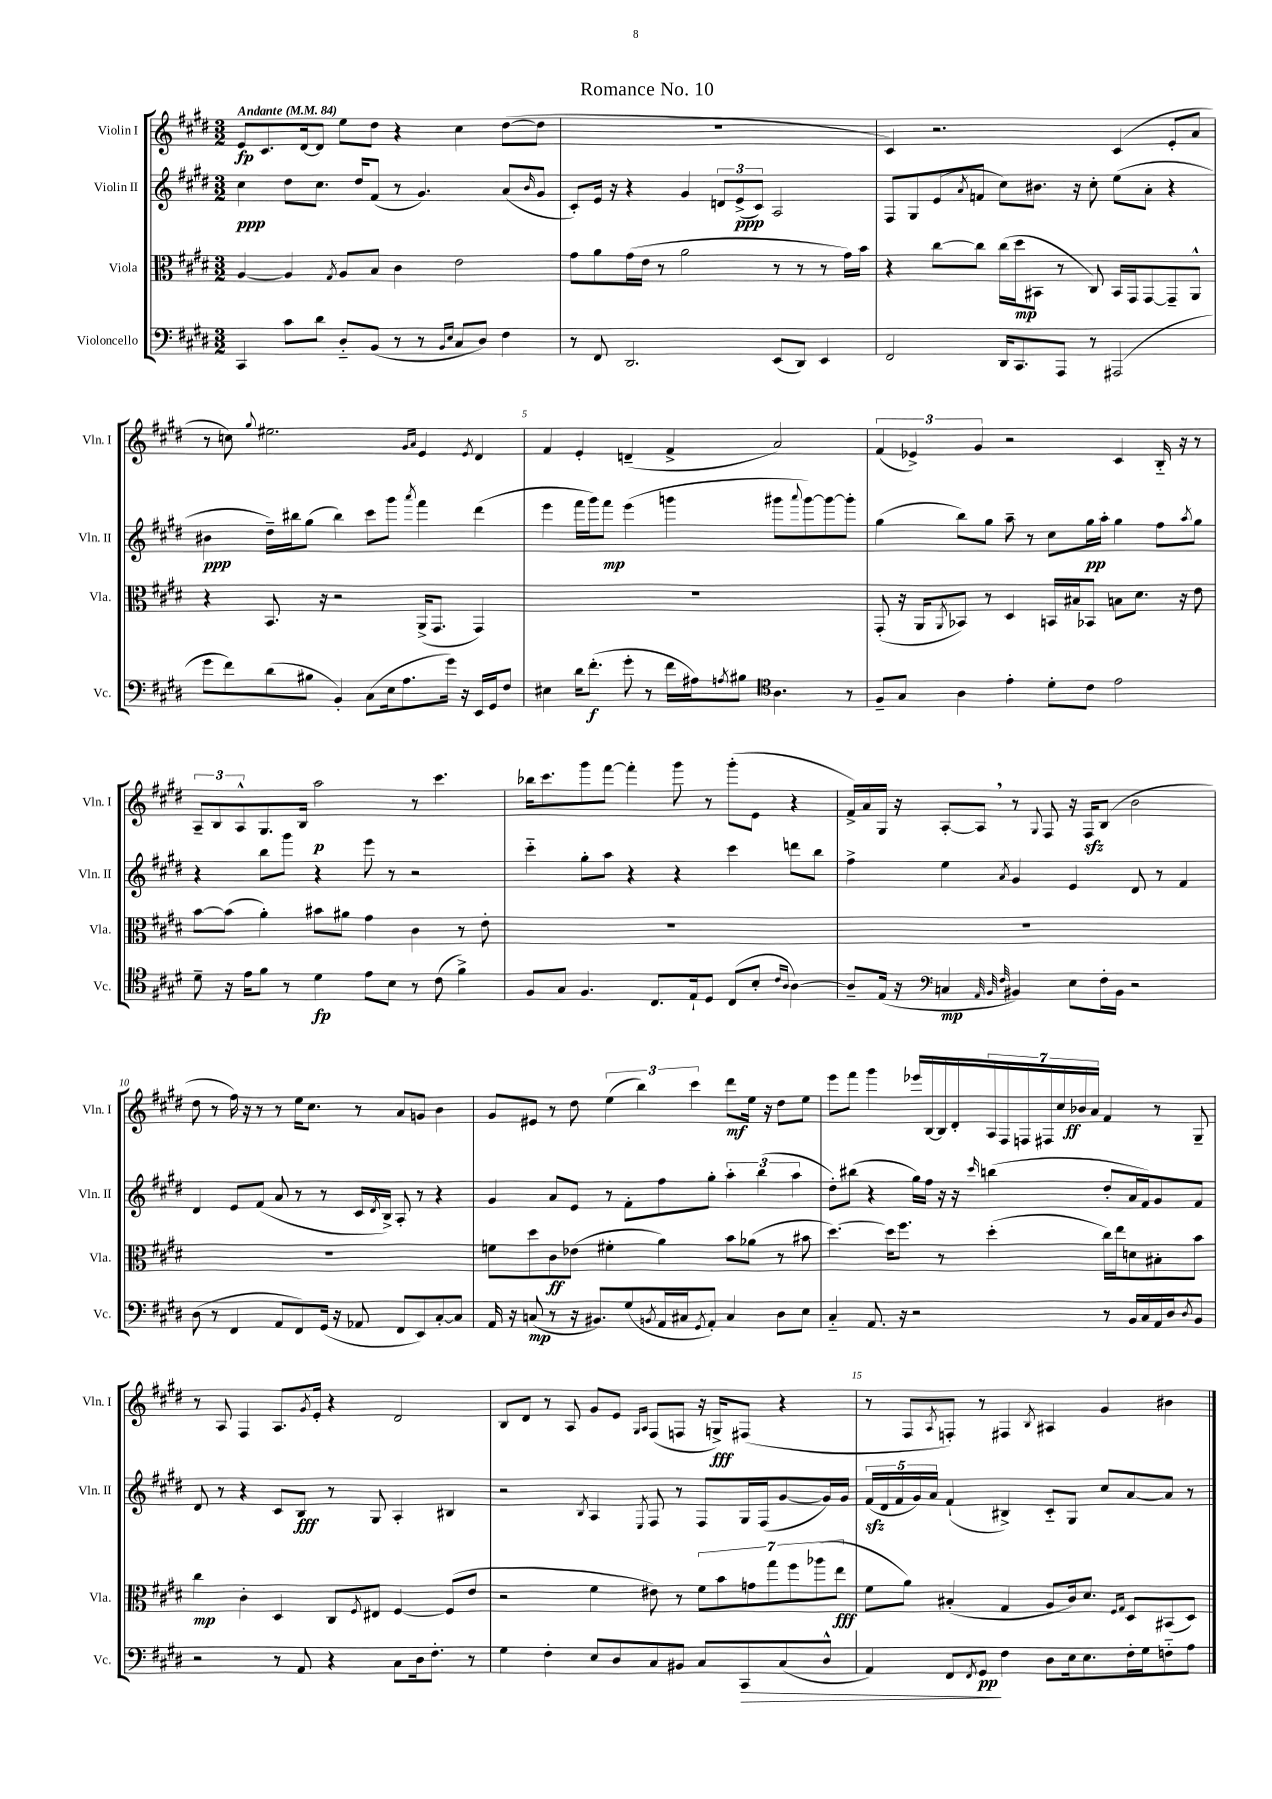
\header { title = "Romance No. 10" }
<<
\new StaffGroup <<
\new Staff = "s0" \with { instrumentName = "Violin I" shortInstrumentName = "Vln. I" } {
    \clef treble \key e \major \numericTimeSignature \time 3/2 \tempo "Andante" 4 = 84
    e'8\fp cis'8. dis'16~ dis'8 e''8 dis''8 r4 cis''4 dis''8~( dis''8 |
    R1. |
    cis'4) r2. cis'4( e'8-. a'8 |
    r8 c''8) \appoggiatura { gis''8 } eis''2. \grace { gis'16 a'16 } e'4 \acciaccatura { e'8 } dis'4 |
    fis'4 e'4-. d'4--( fis'4-> a'2) |
    \tuplet 3/2 { fis'4( ees'4->) gis'4 } r2 cis'4 b16-_ r16 r8 |
    \tuplet 3/2 { a8-- b8 a8-^ } gis8. b16 a''2\p r8 cis'''4. |
    bes''16 cis'''8. gis'''8 fis'''8~ fis'''4-. gis'''8 r8 gis'''8-.( e'8 r4 |
    fis'16->) a'16 gis16 r16 a8~-. a8 \breathe r8 \appoggiatura { gis8 } fis8 r16 fis16\sfz b8( b'2 |
    dis''8 r8 fis''16) r16 r8 r8 e''16 cis''8. r8 a'8 g'8 b'4 |
    gis'8 eis'8 r8 dis''8 \tuplet 3/2 { e''4( b''4) cis'''4 } dis'''8\mf e''16 r16 dis''8 e''8 |
    e'''8 fis'''8 gis'''4 ees'''16 b16~ b16 dis'16-. \tuplet 7/4 { a16 fis16 f16 fis16 cis''16 bes'16\ff a'16 } fis'4 r8 gis8-- |
    r8 a8 fis4 a8. \acciaccatura { gis'8 } e'16-. r4 dis'2 |
    b8 dis'8 r8 a8 gis'8 e'8 \grace { gis16 a16 } fis8( f8 r16 g16->\fff) fis8( r4 |
    r8 fis8 \acciaccatura { a8 } f8-.) r8 fis4 \acciaccatura { b8 } ais4 gis'4 bis'4 \bar "|." |
}
\new Staff = "s1" \with { instrumentName = "Violin II" shortInstrumentName = "Vln. II" } {
    \clef treble \key e \major \numericTimeSignature \time 3/2
    cis''4\ppp dis''8 cis''8. dis''16 fis'8( r8 gis'4.) a'8( \grace { b'16 } gis'8 |
    cis'8-.) e'16 r16 r4 gis'4 \tuplet 3/2 { d'8 e'8->\ppp( cis'8) } a2 |
    fis8 gis8 e'8( \acciaccatura { a'8 } f'8 cis''8) bis'8. r16 cis''8-. e''8( a'8-. r4 |
    bis'4\ppp dis''16--) bis''16 gis''8( bis''4) cis'''8 gis'''8 \acciaccatura { a'''8 } fis'''4 dis'''4( |
    e'''4 fis'''16 gis'''16) fis'''8\mp e'''4( g'''4 gis'''8 \appoggiatura { a'''8 } gis'''8~) gis'''8~ gis'''8-. |
    gis''4( b''8) gis''8 a''8-- r8 cis''8 gis''16\pp a''16-. gis''4 fis''8 \acciaccatura { a''8 } gis''8 |
    r4 b''8 gis'''8 r4 e'''8 r8 r2 |
    cis'''4-_ gis''8-. a''8 r4 r4 cis'''4 d'''8 b''8 |
    fis''4-> e''4 \acciaccatura { a'8 } gis'4 e'4 dis'8 r8 fis'4 |
    dis'4 e'8 fis'8( a'8 r8 r8 cis'16 \acciaccatura { dis'8 } b16->) a8-. r8 r4 |
    gis'4 a'8 e'8 r8 fis'8-. fis''8 gis''8-. \tuplet 3/2 { a''4-. b''4( a''4 } |
    dis''8-.) bis''8( r4 gis''16) fis''16 r16 r16 \grace { cis'''16 } b''4( dis''8-. a'16 fis'16) gis'8 fis'8 |
    dis'8 r8 r4 cis'8 b8\fff r8 gis8 a4-. bis4 |
    r2 \acciaccatura { b8 } a4 \acciaccatura { e8 } fis8 r8 fis8 gis16 fis16( gis'8~ gis'16) gis'16 |
    \tuplet 5/4 { fis'16\sfz( dis'16 fis'16 gis'16) a'16 } fis'4-!( bis4->) cis'8-_ gis8 cis''8 a'8~ a'8 r8 \bar "|." |
}
\new Staff = "s2" \with { instrumentName = "Viola" shortInstrumentName = "Vla." } {
    \clef alto \key e \major \numericTimeSignature \time 3/2
    a4~ a4 \acciaccatura { gis8 } a8 b8 cis'4 e'2 |
    gis'8 a'8 gis'16( e'16 r8 a'2 r8 r8 r8 gis'16) b'16 |
    r4 cis''8~ cis''8 cis''16( dis''16\mp bis,8 r8 cis8) bis,16 gis,16 gis,8~ gis,8-- a,8-^ |
    r4 b,8. r16 r2 a,16->( gis,8. gis,4) |
    R1. |
    gis,8-.( r16 a,16 \acciaccatura { a,8 } bes,8) r8 dis4 b,16 bis16 bes,8 b8 dis'8. r16 e'8 |
    b'8~ b'8( a'4-.) bis'8 ais'8 gis'4 cis'4 r8 e'8-. |
    R1. |
    R1. |
    R1. |
    f'8 dis''8 cis'8\ff ees'8( fis'4-. a'4) b'8 aes'8( r8 bis'8 |
    dis''4.~) dis''16 fis''8. r8 dis''4-.( cis''16) e''16 d'8 bis8-. b'8 |
    cis''4\mp cis'4-. dis4 cis8 \acciaccatura { fis8 } eis8 fis4~ fis8( e'8 |
    r2 fis'4 eis'8) r8 \tuplet 7/4 { fis'8 b'8 g'8 gis''8 fis''8 aes''8( e''8\fff } |
    fis'8 a'8) bis4-.( gis4 a8 cis'16) dis'8. \grace { fis16 gis16 } dis8 bis,8( dis8) \bar "|." |
}
\new Staff = "s3" \with { instrumentName = "Violoncello" shortInstrumentName = "Vc." } {
    \clef bass \key e \major \numericTimeSignature \time 3/2
    cis,4 cis'8 dis'8 dis8-_ b,8( r8 r8 \grace { b,16 e16 } cis8 dis8) fis4 |
    r8 fis,8 dis,2. e,8( dis,8) e,4 |
    fis,2 dis,16 cis,8. a,,8 r8 ais,,2( |
    gis'8 fis'8) dis'8( bis8 b,4-.) cis8( e16 a8. gis'16) r16 e,16 gis,16 fis8 |
    eis4 dis'16 fis'8.-.\f( gis'8-. r8 fis'16 ais16) \acciaccatura { a8 } bis8 \clef tenor a4. r8 |
    fis8-- gis8 a4 e'4-. dis'8-. cis'8 e'2 |
    dis'8-- r16 e'16 fis'8 r8 dis'4\fp e'8 b8 r8 cis'8( fis'4->) |
    fis8 gis8 fis4. cis8. e16-! dis8 cis8( b8-. \grace { cis'16 a16 } a4~) |
    a8-- e16( r16 \clef bass c4\mp \grace { a,32 b,32 fis32 } bis,4) e8 fis16-. bis,16 r2 |
    dis8( r8 fis,4 a,8 fis,8) gis,16( r16 aes,8 fis,8 e,8) cis8~-. cis8 |
    a,16 r16 c8\mp( r8 r16 bis,8.) gis8( \acciaccatura { b,8 } a,16 cis16 \acciaccatura { gis,8 } a,8-.) cis4 dis8 e8 |
    cis4-_ a,8. r16 r2 r8 b,16 cis16 a,16 dis16 \acciaccatura { dis8 } b,8 |
    r2 r8 a,8 r4 cis8 dis16 fis8.-. r8 |
    gis4 fis4-. e8 dis8 cis8 bis,8 cis8 cis,8\> cis8( dis8-^ |
    a,4) fis,8 \acciaccatura { fis,8 } gis,8\pp\! fis4 dis8 e16 e8. fis16-. gis16 f8-_ a8 \bar "|." |
}
>>
>>
\layout { \context { \Score \override BarNumber.break-visibility = ##(#f #t #t) barNumberVisibility = #(every-nth-bar-number-visible 5) } }
